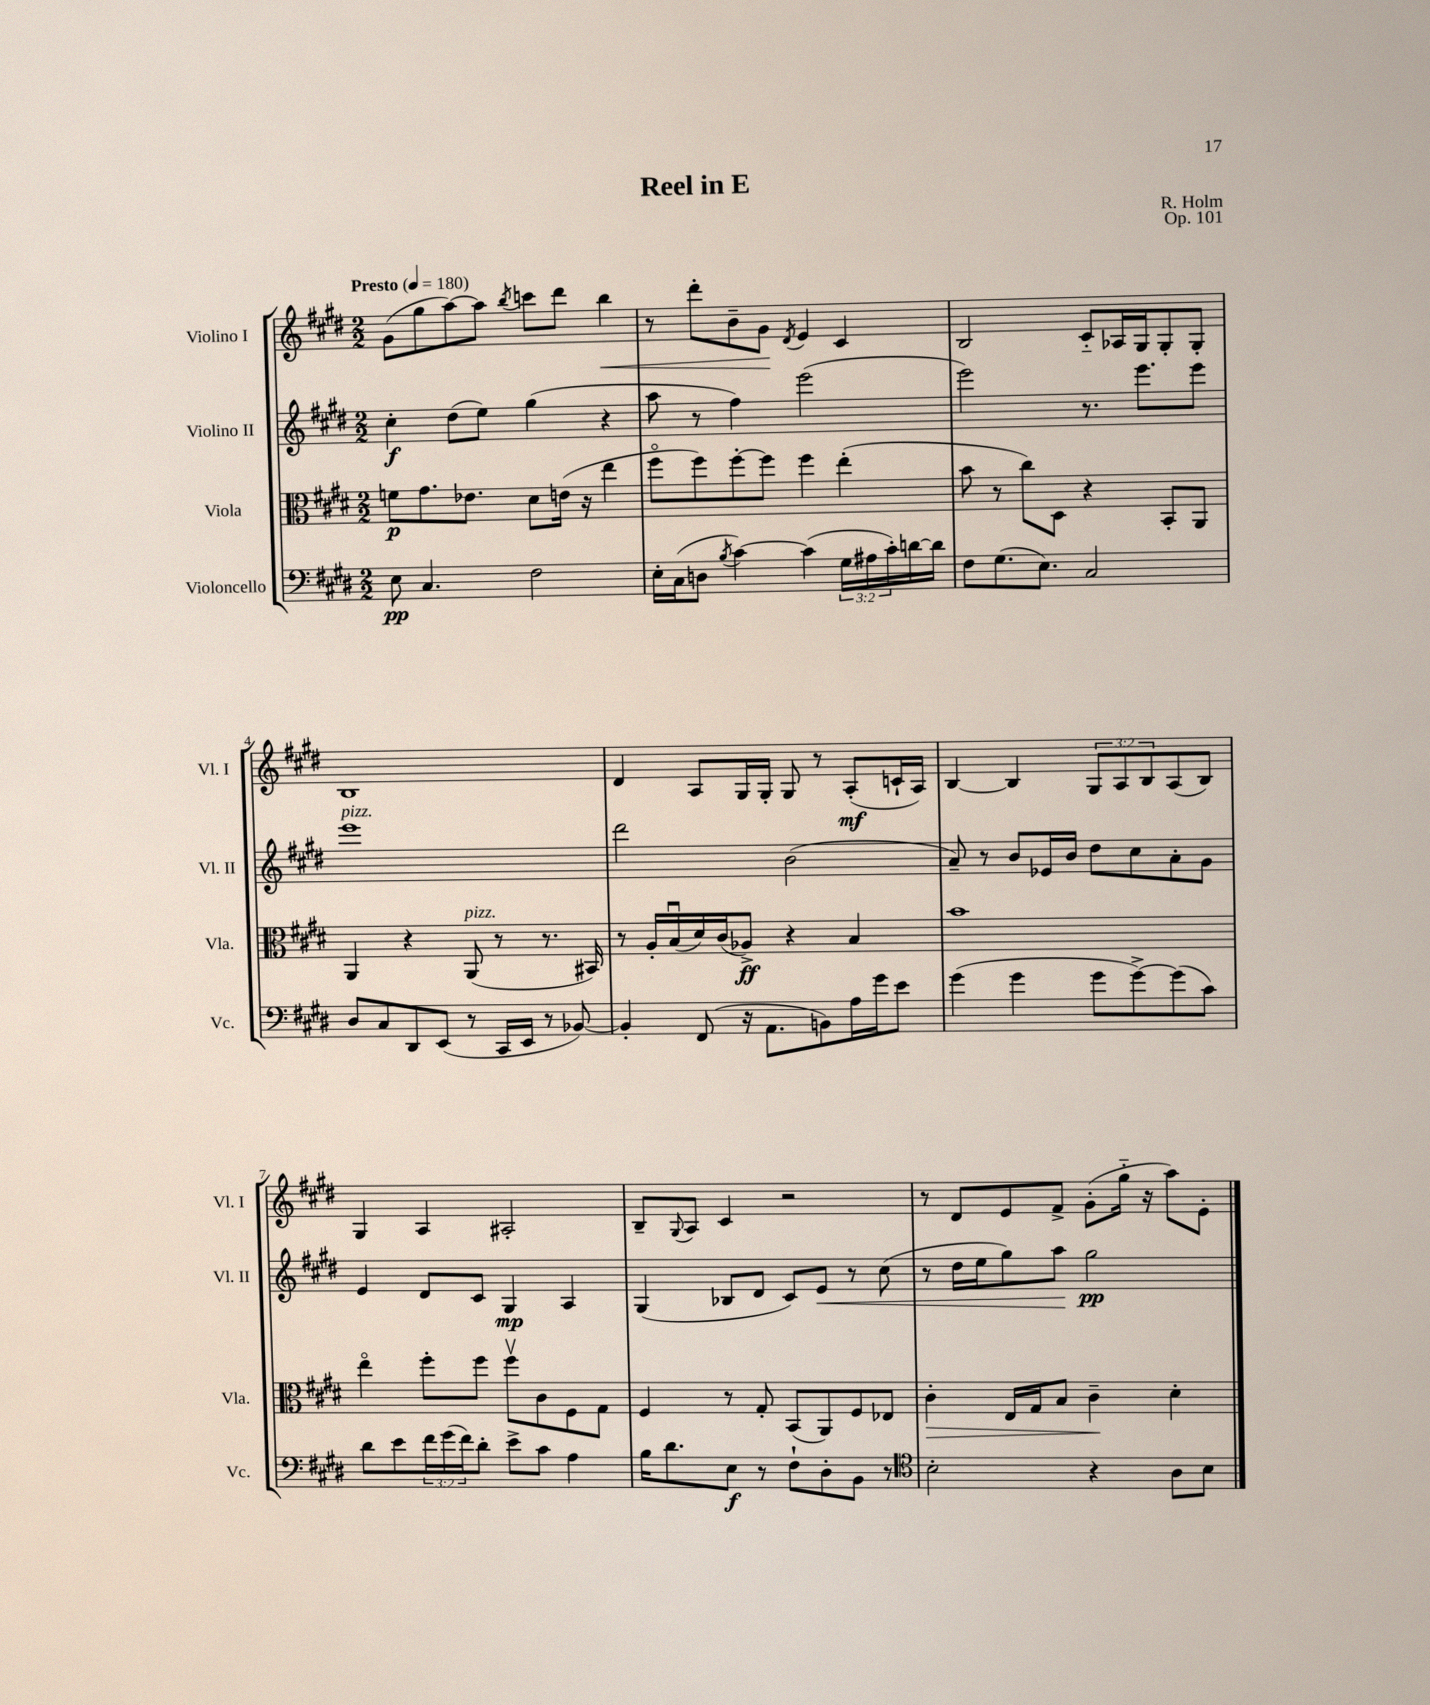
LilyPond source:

\header { title = "Reel in E" composer = "R. Holm" opus = "Op. 101" }
<<
\new StaffGroup <<
\new Staff = "s0" \with { instrumentName = "Violino I" shortInstrumentName = "Vl. I" } {
    \clef treble \key e \major \numericTimeSignature \time 2/2 \override Staff.TupletNumber.text = #tuplet-number::calc-fraction-text \tempo "Presto" 4 = 180
    gis'8( gis''8 a''8~) a''8 \acciaccatura { b''8 } c'''8 dis'''8 b''4\< |
    r8 dis'''8-. b'8-- gis'8\! \acciaccatura { dis'8 } e'4 cis'4 |
    b2 cis'8-_ aes16 gis16 gis8-. gis8-. |
    b1 |
    dis'4 a8 gis16 gis16-. gis8 r8 a8-.\mf( c'16-! a16) |
    b4~ b4 \tuplet 3/2 { gis8 a8 b8 } a8( b8) |
    gis4 a4 ais2-. |
    b8-- \appoggiatura { gis8 } a8 cis'4 r2 |
    r8 dis'8 e'8 fis'8-> gis'8-.( gis''16-_ r16 a''8) e'8-. \bar "|." |
}
\new Staff = "s1" \with { instrumentName = "Violino II" shortInstrumentName = "Vl. II" } {
    \clef treble \key e \major \numericTimeSignature \time 2/2
    cis''4-.\f dis''8( e''8) gis''4( r4 |
    a''8 r8 fis''4) e'''2( |
    e'''2) r8. e'''8. e'''8 |
    e'''1^\markup { \italic "pizz." } |
    dis'''2 b'2( |
    a'8--) r8 b'8 ees'16 b'16 dis''8 cis''8 a'8-. gis'8 |
    e'4 dis'8 cis'8 gis4\mp a4 |
    gis4( bes8 dis'8 cis'8) e'8\< r8 cis''8( |
    r8 dis''16 e''16 gis''8) a''8\! gis''2\pp \bar "|." |
}
\new Staff = "s2" \with { instrumentName = "Viola" shortInstrumentName = "Vla." } {
    \clef alto \key e \major \numericTimeSignature \time 2/2
    f'8\p gis'8. ees'8. dis'8 e'16( r16 e''4 |
    fis''8\flageolet fis''8) fis''8~-. fis''8 fis''4 e''4-.( |
    b'8 r8 cis''8) dis8 r4 b,8-. a,8 |
    a,4 r4 a,8^\markup { \italic "pizz." }( r8 r8. bis,16) |
    r8 a16-. b16\downbow( dis'16) cis'16( aes8->\ff) r4 b4 |
    b'1 |
    e''4\flageolet fis''8-. fis''8 fis''8\upbow cis'8 fis8 gis8 |
    fis4 r8 gis8-. b,8( a,8) fis8 ees8 |
    cis'4-.\> e16 gis16 b8 cis'4--\! dis'4-. \bar "|." |
}
\new Staff = "s3" \with { instrumentName = "Violoncello" shortInstrumentName = "Vc." } {
    \clef bass \key e \major \numericTimeSignature \time 2/2 \override Staff.TupletNumber.text = #tuplet-number::calc-fraction-text
    e8\pp cis4. fis2 |
    e16-. cis16( d8 \acciaccatura { b8 } cis'4~) cis'4( \tuplet 3/2 { gis16 ais16 cis'16-.) } d'16~ d'16 |
    fis8 gis8.( e8.) cis2 |
    dis8 cis8 dis,8 e,8( r8 cis,16 e,16 r8 bes,8~) |
    bes,4-. fis,8( r16 a,8. b,8) a16 gis'16 e'8 |
    gis'4( gis'4 gis'8 gis'8~->) gis'8( cis'8) |
    dis'8 e'8 \tuplet 3/2 { fis'16 gis'16( fis'16) } dis'8-. e'8-> cis'8 a4 |
    b16 dis'8. e8\f r8 fis8-! dis8-. b,8 r8 |
    \clef tenor b2-. r4 a8 b8 \bar "|." |
}
>>
>>
